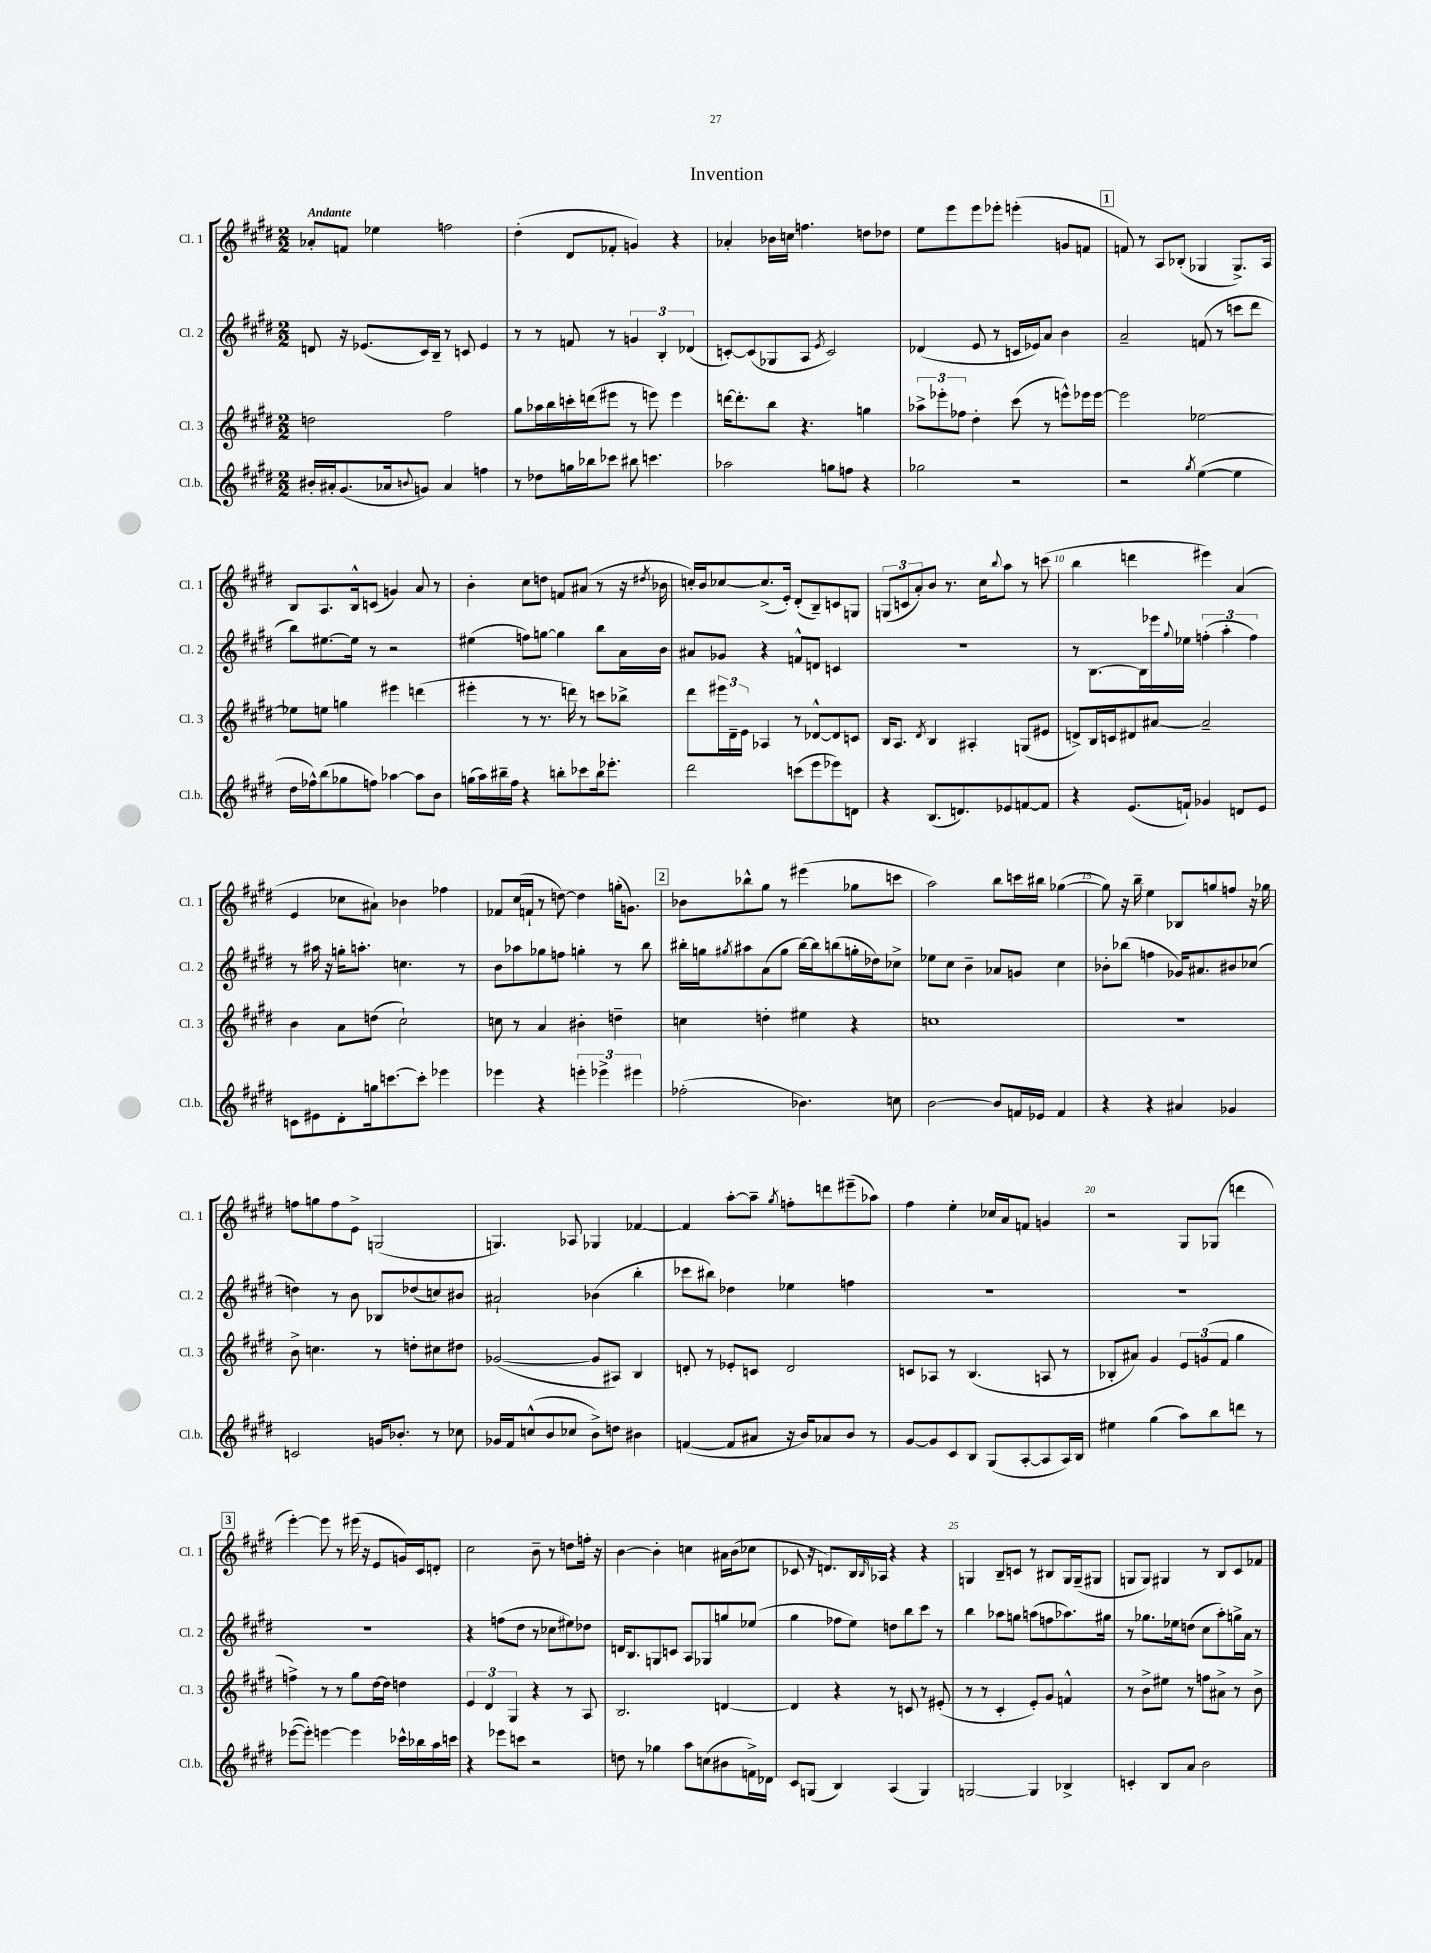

**kern	**kern	**kern	**kern
*staff4	*staff3	*staff2	*staff1
*clefG2	*clefG2	*clefG2	*clefG2
*k[f#c#g#d#]	*k[f#c#g#d#]	*k[f#c#g#d#]	*k[f#c#g#d#]
*M2/2	*M2/2	*M2/2	*M2/2
16b#'/LL	2dd\	8d/	8a-'/L
16a#'/J	.	.	.
(8.g#/	.	16r	8f/J
.	.	(8.e-/L	.
.	.	.	4ee-\
16a-/k	.	.	.
8qqb/	.	.	.
8g/J)	.	16c#/L)	.
.	.	16B~/JJ	.
4a-/	2ff#\	8r	2ff\
.	.	8c/	.
4ff\	.	4e-/	.
=	=	=	=
8r	8gg#\L	8r	(4dd#'\
8dd-\L	16aa-\L	8r	.
.	16bb\	.	.
16gg\L	16ccc'\	8f/	8d#/L
16bb-\J	(16ddd\J	.	.
8ccc-\J	8eee#\J	8r	8f-'/J
8bb#\	8r	6g/	4g/)
4.ccc\	8eee\)	.	.
.	.	6B'/	.
.	4eee\	.	4r
.	.	(6d-/	.
=	=	=	=
2aa-\	[16ddd\LK	[8c'/L)	4a-'/
.	8.ddd'\]	.	.
.	.	(8c/]	.
.	8bb\J	8G-/	16b-\LL
.	.	.	16cc\JJ
.	4.r	8A/J	4.ff\
.	.	8qe/	.
8gg\L	.	2c/)	.
8ff\J	.	.	.
4r	4gg\	.	8dd\L
.	.	.	8dd-\J
=	=	=	=
2gg-\	12aa-^\L	(4d-/	8ee\L
.	12eee-'\	.	.
.	.	.	8eee\
.	12ff-\J	.	.
.	4dd#'\	8e/	8eee\
.	.	8r	8eee-'\J
2r	(8ccc#\	16c/LL	(4eee'\
.	.	16e-/J)	.
.	8r	8a/J	.
.	8eee^^\L)	4b\	8g/L
.	16eee-\L	.	8f/J
.	[16eee-\JJ	.	.
=	=	=	=
2r	2eee-\]	2a~/	8f/)
.	.	.	8r
.	.	.	8A/L
.	.	.	(8B-'/J
8qgg#/	.	.	.
([4ee\	[2ee-\	(8f/	4G-/
.	.	8r	.
4ee\]	.	8ccc\L	8.G-^/L)
.	.	8ddd#\J	.
.	.	.	16A/Jk
=	=	=	=
16dd#\LL	8ee-\]L	8bb\L)	8B/L
16ff-^^\J)	.	.	.
(8bb\	8ee\J	[8.ee#\	8.A/
8gg-\	4gg\	.	.
.	.	16ee#\]Jk	16B^^/k
8ff\J)	.	8r	(8c/J
[4aa-\	4eee#\	2r	4g/)
8aa-\]L	(4ddd\	.	8a/
8b\J	.	.	8r
=	=	=	=
(16gg\LL	4eee#'\	(4ee#\	4b'\
16aa\)	.	.	.
16bb#~\	.	.	.
16ff#\JJ	.	.	.
4r	8r	8ff\L)	8cc#\L
.	8.r	[8gg\J	8dd\J
8bb'\L	.	4gg\]	8f/L
.	16ddd\)	.	.
8ccc-\	8r	.	(8a#/J
16bb\k	8ccc\L	8bb\L	8r
8.eee-'\J	.	.	.
.	8bb-^\J	16a\L	16r
.	.	.	8qdd#/
.	.	16b\JJ	16b-\
=	=	=	=
2ddd#\	8ddd#\L	8a#/L	16cc'/LL)
.	.	.	16b/J
.	24eee#\L	8g-/J	[8cc-/
.	24d#~\	.	.
.	24e\JJ	.	.
.	4A-/	4r	(8.cc-^/]
.	.	.	16e'/Jk)
(8ccc\L	8r	8f^^/L	(8d#'/L
8eee\	[8d-^^/L	8d/J	8B~/)
8eee-\)	8d-/]	4c/	8c/
8d\J	8c/J	.	8G/J
=	=	=	=
4r	16B/LK	1r	(12G/L
.	8.A/J	.	.
.	.	.	12c/
.	.	.	12a'/)
.	8qd#/	.	.
(8.B/L	4B/	.	8b/J
.	.	.	8.r
8.d/)	.	.	.
.	4A#'/	.	.
.	.	.	16cc#\LK
.	.	.	8qqbb/
8e-/	.	.	8aa\J
[8f/	(8G/L	.	8r
8f/]J	8e#/J	.	(8ccc\
=	=	=	=
4r	8d^/L)	8r	4bb\
.	16B/L	[8.B\L	.
.	16c/J	.	.
(8.e/L	8d#/	.	4ddd\
.	.	16B\]L	.
.	[8a#/J	16eee-\	.
.	.	8qqgg#/	.
16f`/Jk)	.	16ee-\JJ	.
4g-/	2a#~/]	(6ff'\	4eee#\)
.	.	6aa'\	.
8d/L	.	.	(4a/
.	.	6ff\)	.
8e/J	.	.	.
=	=	=	=
8c\L	4b\	8r	4e/
8e#\	.	16aa#\	.
.	.	16r	.
8d#'\	8a\L	16gg'\LK	8cc-\L
.	.	8.aa'\J	.
16gg\k	(8dd\J	.	8a#`\J)
[8.ccc\	.	.	.
.	2cc#`\)	4.cc\	4b-\
8ccc'\]J	.	.	.
4eee-\	.	.	4ff-\
.	.	8r	.
=	=	=	=
4eee-\	8cc\	8b\L	8f-/L
.	8r	8aa-\	(16cc#/L
.	.	.	16f`/JJ
4r	4a/	8gg-\	8r
.	.	8ff\J	[8dd\)
6eee'\	4b#'\	4gg'\	4dd\]
6eee-^\	.	.	.
.	4dd~\	8r	(16gg'\LK
.	.	.	8.g\J)
6eee#\	.	.	.
.	.	8bb\	.
=	=	=	=
(2ff-'\	4cc\	16bb#'\LL	8b-\L
.	.	16gg\J	.
.	.	8qgg#/	.
.	.	8aa#\	8bb-^^\
.	4dd'\	(8a\	8gg#\J
.	.	8gg#\J	8r
4.b-\)	4ee#\	[16bb#\LL)	(4eee#\
.	.	16bb#\]J	.
.	.	(8bb\	.
.	4r	16gg'\L	8gg-\L
.	.	16dd-\J)	.
8cc\	.	8cc-^\J	8ccc\J
=	=	=	=
[2b\	1cc	8ee-\L	2aa\)
.	.	8cc#\J	.
.	.	4b~\	.
8b/]L	.	8a-/L	8bb\L
16f/L	.	8g/J	16ccc\L
16e-/JJ	.	.	16bb#\JJ
4f/	.	4cc#\	([4gg-\
=	=	=	=
4r	1r	8b-'\L	8gg-\])
.	.	(8bb-\J	16r
.	.	.	16bb~\
4r	.	4ff\	4ee\
4a#/	.	16g-/LK)	8B-/L
.	.	8.a#/	.
.	.	.	8gg/
4g-/	.	8b#/	8ff/J
.	.	(8cc-/J	16r
.	.	.	16gg-\
=	=	=	=
2c/	8b^\	4dd\)	8ff\L
.	4.cc\	.	8gg\
.	.	8r	8ff\
.	.	8b\	8e^\J
16g/LK	8r	8B-/L	(2G/
8.b-'/J	.	.	.
.	8dd'\L	(8dd-/	.
8r	8cc#\	8cc/)	.
8cc-\	8dd#\J	8b#/J	.
=	=	=	=
16g-/LL	([2g-/	2a#`/	4.G/)
16f#/J	.	.	.
(8cc^^/	.	.	.
8b/	.	.	.
8cc-/J	.	.	8A-/
8b^\L)	8g-/]L	(4b-\	4G-/
8dd\J	8A#/J)	.	.
4b#\	4B/	4bb'\	[4f-/
=	=	=	=
([4f/	8d'/	8ccc-\L	4f-/]
.	8r	8bb#\J)	.
8f/]L	8e-'/L	4dd-\	[8aa'\L
8a#/J	8c/J	.	8aa~\]J
.	.	.	8qgg#/
16r	2d/	4ee-\	8ff'\L
16b/LK)	.	.	.
8a-/	.	.	8ddd\
8b/J	.	4ff\	(8eee#~\
8r	.	.	8aa-\J)
=	=	=	=
[8g#/L	8c/L	1r	4ff#\
8g#/]	8A-/J	.	.
8c#/	8r	.	4ee'\
8B/J	(4.B/	.	.
(8G#/L	.	.	16cc-/LL
.	.	.	16a/J
[8A'/	.	.	8f/J
8A/]	8A/	.	4g/
16A/L)	8r	.	.
16B/JJ	.	.	.
=	=	=	=
4ee#\	8B-'/L	1r	2r
.	8a#/J)	.	.
(4gg#\	4g#/	.	.
8aa\L)	12e/L	.	8G#/L
.	(12g/	.	.
8bb\	.	.	(8G-/J
.	12f#/J	.	.
8ddd\J	4gg#\	.	4ddd\
8r	.	.	.
=	=	=	=
([8eee-\L	4ff^\)	1r	[4eee'\)
8eee-'\]J)	.	.	.
[4eee\	8r	.	8eee\]
.	8r	.	8r
4eee\]	8gg#\L	.	(16eee#\
.	.	.	16r
.	[16dd#\L	.	8e/L
.	16dd#\]JJ	.	.
16ccc-^^\LL	4dd\	.	16g/L)
16bb-\	.	.	16c#/J
16aa\	.	.	8d'/J
16ccc\JJ	.	.	.
=	=	=	=
4r	6e/	4r	2cc#\
.	6d#/	.	.
8eee-\L	.	(8ff\L	.
.	6G#/	.	.
8ccc\J	.	8dd#\J	.
2r	4r	8r	8b~\
.	.	8cc-\L	8r
.	8r	8ee#\)	8dd\L
.	8A/	8dd-\J	16ff'\Jk
.	.	.	16r
=	=	=	=
8dd\	2.B/	16d/LK	[4b\
.	.	8.B/	.
8r	.	.	.
4gg-\	.	8G/	4b'\]
.	.	8c/J	.
8aa\L	.	8A/L	4cc\
(8cc\	.	8G-/	.
8b#\	[4d/	8gg/	16a#\LL
.	.	.	(16b\J
16f^\L)	.	(8ee-/J	8cc-\J
16d-\JJ	.	.	.
=	=	=	=
8c#/L	4d/]	4gg#\	8c-/
(8G/J	.	.	16r
.	.	.	8.d/L)
4B/)	4r	8ff-\L	.
.	.	8ee\J)	16B/L
.	.	.	16qqB/
.	.	.	16A-/JJ
(4A/	8r	8dd\L	4r
.	8c/	8bb\	.
4G/)	8r	8ccc#\J	4r
.	(8e#'/	8r	.
=	=	=	=
[2G/	8r	4bb\	4G/
.	8r	.	.
.	4c#'/	8aa-\L	8B~/L
.	.	8gg\J	8c/J
4G/]	8e'/L)	(8aa\L	8r
.	8g#/J	8ff\	8B#/L
4B-^/	4f^^/	8.aa-\)	16G/L
.	.	.	(16G~/J
.	.	.	8G#/J
.	.	16gg#\Jk	.
=	=	=	=
4c'/	8r	8r	8G/L
.	8b^\L	8.gg-\L	8G/J)
8B/L	8ee#\J	.	4G#/
.	.	16ee-\k	.
8a/J	8r	(8dd\J	.
2b\	8ff\L	8cc#\L	8r
.	8a#^\J	8aa'\)	8B/L
.	8r	16gg^\L	8c#/
.	.	16a\JJ	.
.	8b^\	8r	8f-/J
==	==	==	==
*-	*-	*-	*-
